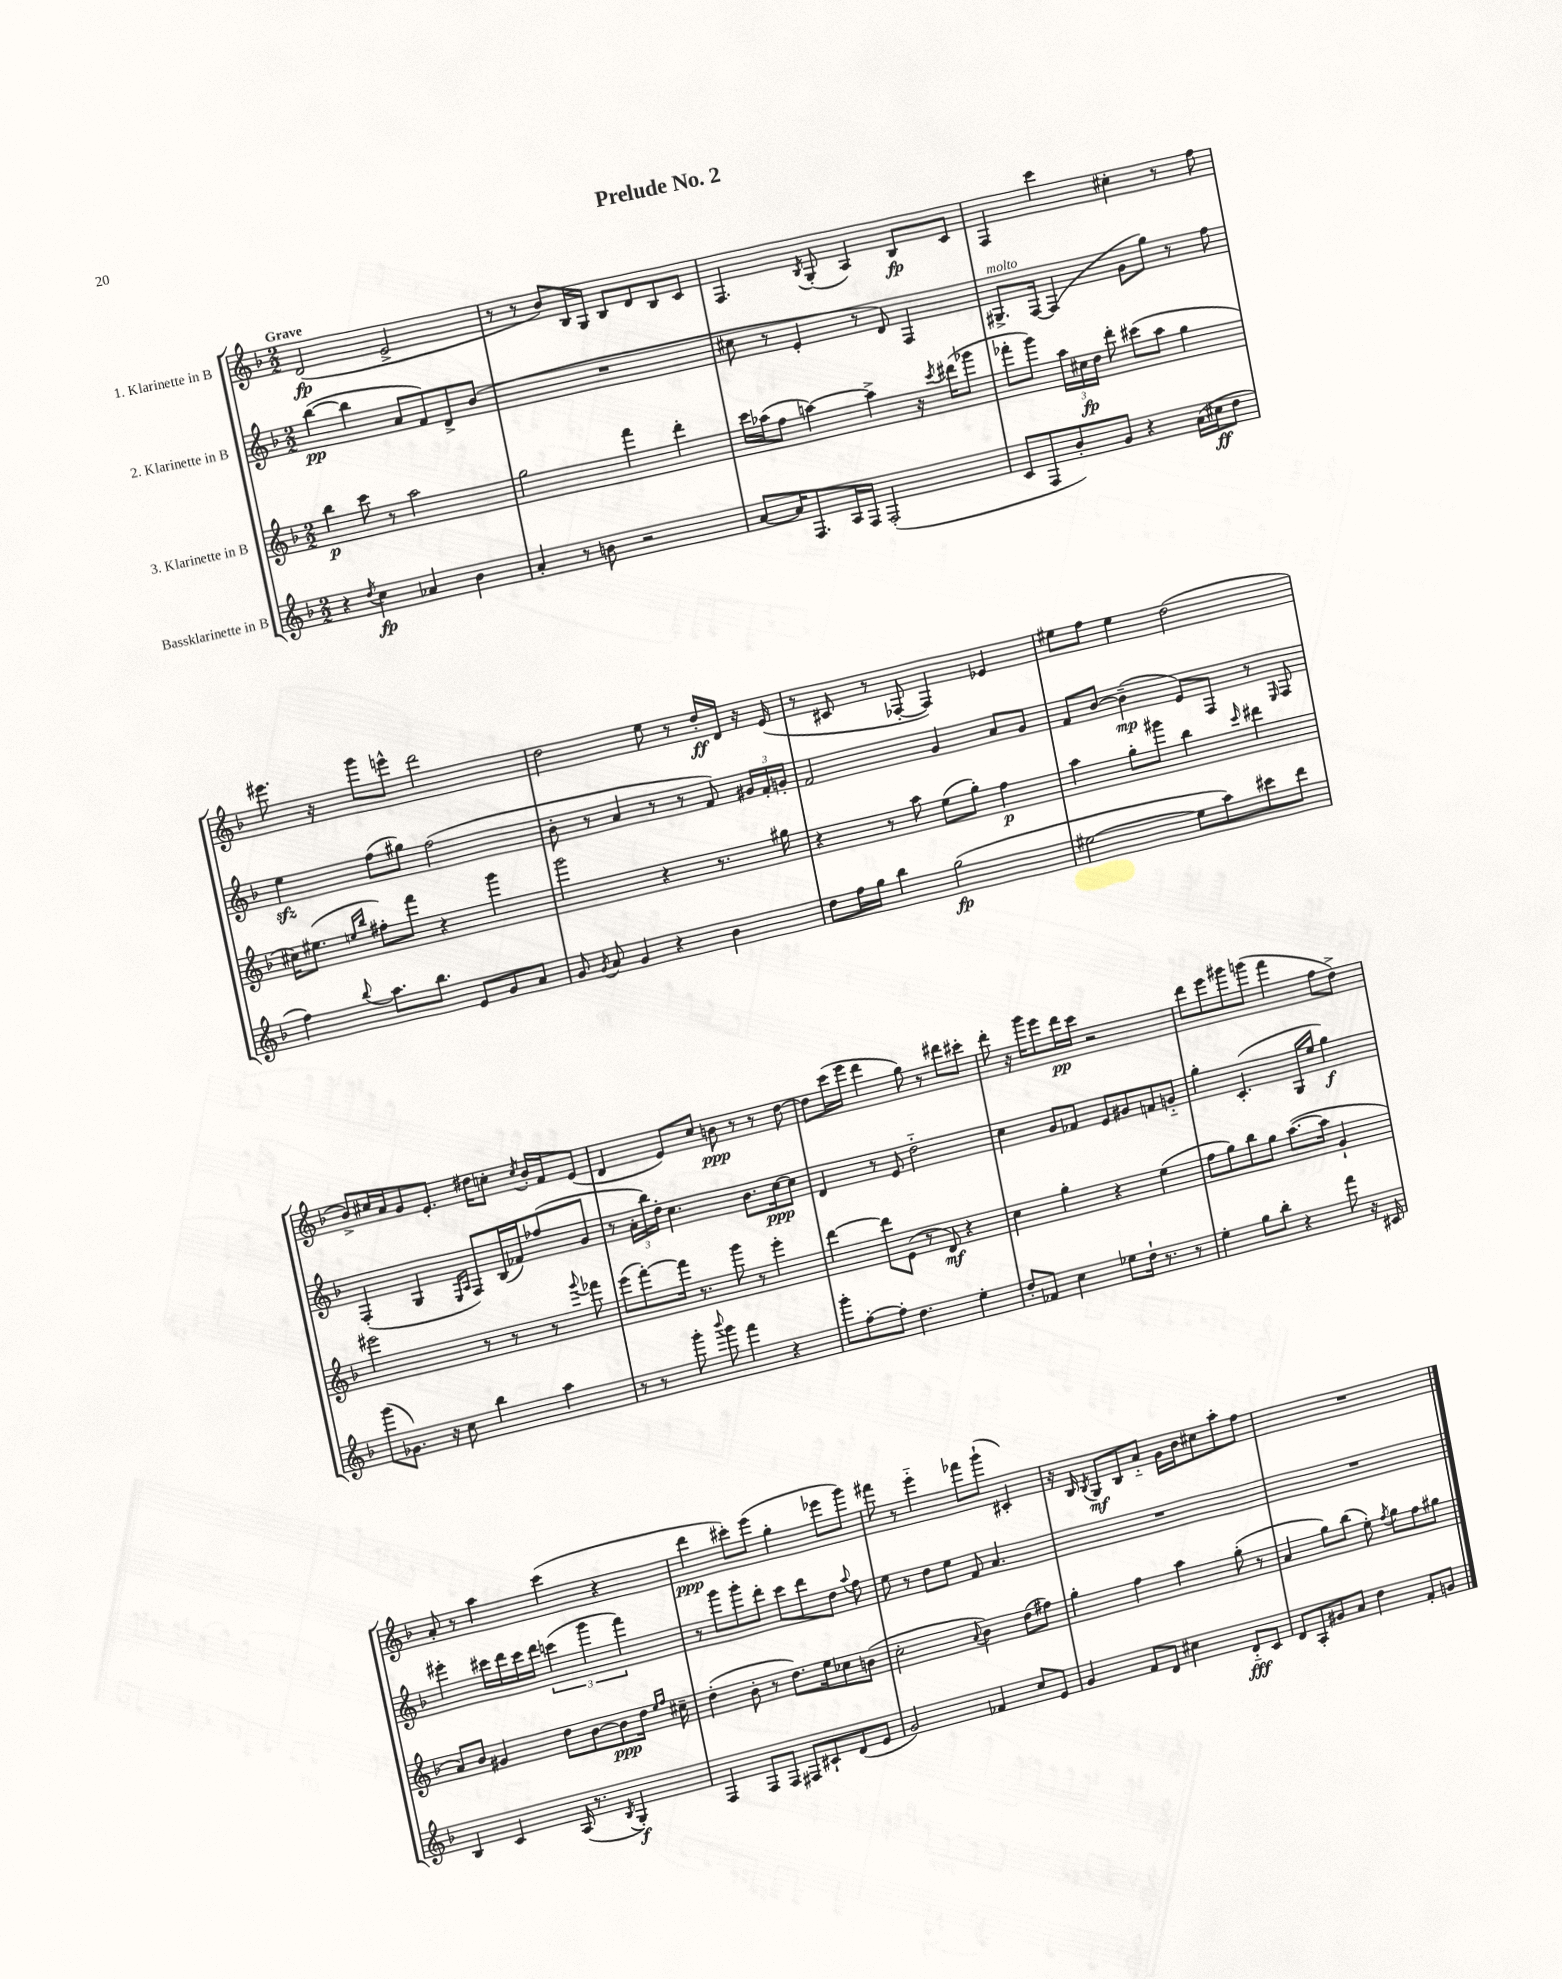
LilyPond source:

\header { title = "Prelude No. 2" }
<<
\new StaffGroup <<
\new Staff = "s0" \with { instrumentName = "1. Klarinette in B" } {
    \clef treble \key f \major \numericTimeSignature \time 2/2 \tempo "Grave"
    \autoBeamOff d'2\fp( e'2-> |
    r8 r8 bes'8[) bes16 g16] bes8[ d'8 bes8 c'8] |
    f4. \acciaccatura { bes8 } g8-.( a4) bes8[\fp c'8] |
    f4 c'''4 cis''4-. r8 f''8 |
    eis'''8. r16 g'''8[ e'''8]-^ d'''2 |
    d''2 e''8 r8 d''16[-.\ff d'16] r16 e'16( |
    r8 cis'8 r8 fes8~-. fes4) ees'4 |
    eis''8[ f''8] eis''4 d''2( |
    bes'8[->) cis''16 a'16 g'8 e'8.]-. dis''16[ c''8]-. \acciaccatura { c''8 } bes'16[-. f'16 e'8]( |
    d'4 e'8[) c''8] b'8\ppp r8 r8 d''8~ |
    d''8[ c'''16( e'''16] d'''4 g''8) r8 dis'''8[ cis'''8]-. |
    d'''8-. r16 g'''16[ e'''8 d'''16\pp c'''16] r2 |
    d'''8[ e'''8 gis'''8 g'''8]( f'''4 f''8[ d''8]->) |
    a'8-. r8 a''4 c'''4( r4 |
    d'''4\ppp cis'''8[-.) e'''8]( g''4-. ees'''8[ g'''8]) |
    fis'''8 r8 e'''4-_ fes'''8[ g'''8]-!( cis'4-.) |
    r16 bes16 \acciaccatura { bes8 } g8[\mf bes8 a'8]-_ g'16[ bes'16 cis''8 a''8-. f''8] |
    R1 \bar "|." |
}
\new Staff = "s1" \with { instrumentName = "2. Klarinette in B" } {
    \clef treble \key f \major \numericTimeSignature \time 2/2
    \autoBeamOff bes''4~\pp( bes''4 a'8[ f'8) d'8-> bes'8]( |
    R1 |
    cis''8 r8 e'4-. r8 d'8) f4 |
    gis8.[->^\markup { \italic "molto" } f16]~ f4( g'8[ g''8]) r8 f''8 |
    e''4\sfz f''8[( gis''8]) f''2( |
    bes'8-. r8 a'4 r8 r8 f'8) \tuplet 3/2 { gis'16[ f'16-. g'16]-. } |
    f'2 g'4 a'8[ g'8] |
    f'8[ bes'8]~ bes'4--\mp( e'8[) f8] r8 \grace { e16 } f8 |
    f4-.( g4 \grace { e16[ a16] } f8[) bes16( fes'16) fes''8( g'8] |
    r8 \tuplet 3/2 { a'16[-. bes''16) d''16]-. } c''4. bes'8.[ c''16~\ppp c''8] |
    d'4 r8 e'8 d''2-_ |
    c''4 g'8[ fes'8] e'8[ gis'8 f'8 g'8]-_ |
    g''4-. c'4.-.( g16[ e''16] g''4\f) |
    eis'''4-. cis'''16[ d'''16 cis'''16 d'''16] \tuplet 3/2 { c'''4( g'''4 f'''4) } |
    r8 g'''8[ g'''8-. d'''8]-. c'''8[ d'''8 d''8] \appoggiatura { a''8 } f''8 |
    e''8 r8 d''8[ e''8] f'8 a'4. |
    R1 |
    R1 \bar "|." |
}
\new Staff = "s2" \with { instrumentName = "3. Klarinette in B" } {
    \clef treble \key f \major \numericTimeSignature \time 2/2
    \autoBeamOff bes''4\p c'''8 r8 a''2 |
    g''2 f'''4 d'''4-. |
    c'''16[ aes''16( f''8] a''4~) a''4-> r16 \acciaccatura { c'''8 } dis'''16[( ges'''8] |
    fes'''8[-. g'''8]) \tuplet 3/2 { a''16[ cis''16\fp d''16] } d'''8-. cis'''8[( a''8] g''4 |
    cis''16[) eis''8.]( \grace { e''16[ bes''16] } fis''8[-.) f'''8] r4 g'''4 |
    g'''2 r4 r8. gis''16 |
    r4 r8 a''8 e''8[( g''8]-.) f''4\p |
    a''4 g''8[-. gis'''8] bes''4 \grace { c'''16 } dis'''4 |
    eis'''2 r8 r8 r8 \appoggiatura { g'''8 } fes'''8 |
    e'''8[( f'''8~-.) f'''16] r8. g'''8 r8 e'''4-. |
    d'''4~ d'''8[ e'8]( r8 d'8\mf) r4 |
    c''4 g''4-. r4 e''4( |
    f''8[ g''8) bes''8 g''8] a''8.[~( a''16] g'4-! |
    a'8[) bes'8] gis'4 d''8[ bes'8~ bes'8\ppp d''16] \grace { e''16[ f''16] } cis''16-- |
    d''4-.( bes'8-. r8 d''8.[) e''16 ces''8 b'8]( |
    c''2-. \appoggiatura { a'8 } bes'4) d''8[( fis''8]) |
    g''4-. f''4 a''4 g''8-.( r8 |
    a'4 g''8[) bes''8]( e''8-.) \acciaccatura { f''8 } g''8[ f''8 gis''8] \bar "|." |
}
\new Staff = "s3" \with { instrumentName = "Bassklarinette in B" } {
    \clef treble \key f \major \numericTimeSignature \time 2/2
    \autoBeamOff r4 \acciaccatura { d''8 } c''4\fp aes'4 bes'4 |
    a'4-. r8 b'8 r2 |
    a'8[~ a'16 f8. a16 f16] f2-.( |
    c'8[ f8 bes'8-.) g'8] r4 a'16[( cis''16\ff d''8] |
    f''4) \appoggiatura { bes''8 } a''8.[ bes''8.] e'8[ g'8 a'8] |
    g'8 \acciaccatura { g'8 } a'8 g'4 r4 bes'4 |
    d''8[ f''16 g''16] bes''4 g''2\fp( |
    eis''2~ eis''8[ a''8) cis'''8 d'''8] |
    g'''8[( ges'8.]) r16 c''8 bes''4 a''4 |
    r8 r8 g'''8-. \appoggiatura { bes'''8 } g'''8 f'''4 r4 |
    g'''8[-. f''8~-. f''8]-. d''4. e''4-. |
    d''8[-. fes'8] c''4 ees''8[ d''16]-! r8. r8 |
    e''4-. g''8[ bes''8]-. r4 f'''8 r16 cis'16 |
    bes4 c'4 a16( r8. \acciaccatura { bes8 } g4-.\f) |
    f4 f8[ f8] fis8[ cis'8-! d'8( e'8] |
    g'2) fes'4 c''8[ e'8] |
    g'4 f'8[ d'8] cis''4 d'8[-_\fff c'8] |
    d'8[ a8-. gis'8 a'8] d''4 f'8[-. g'8] \bar "|." |
}
>>
>>
\layout { \context { \Score \remove "Bar_number_engraver" } }
